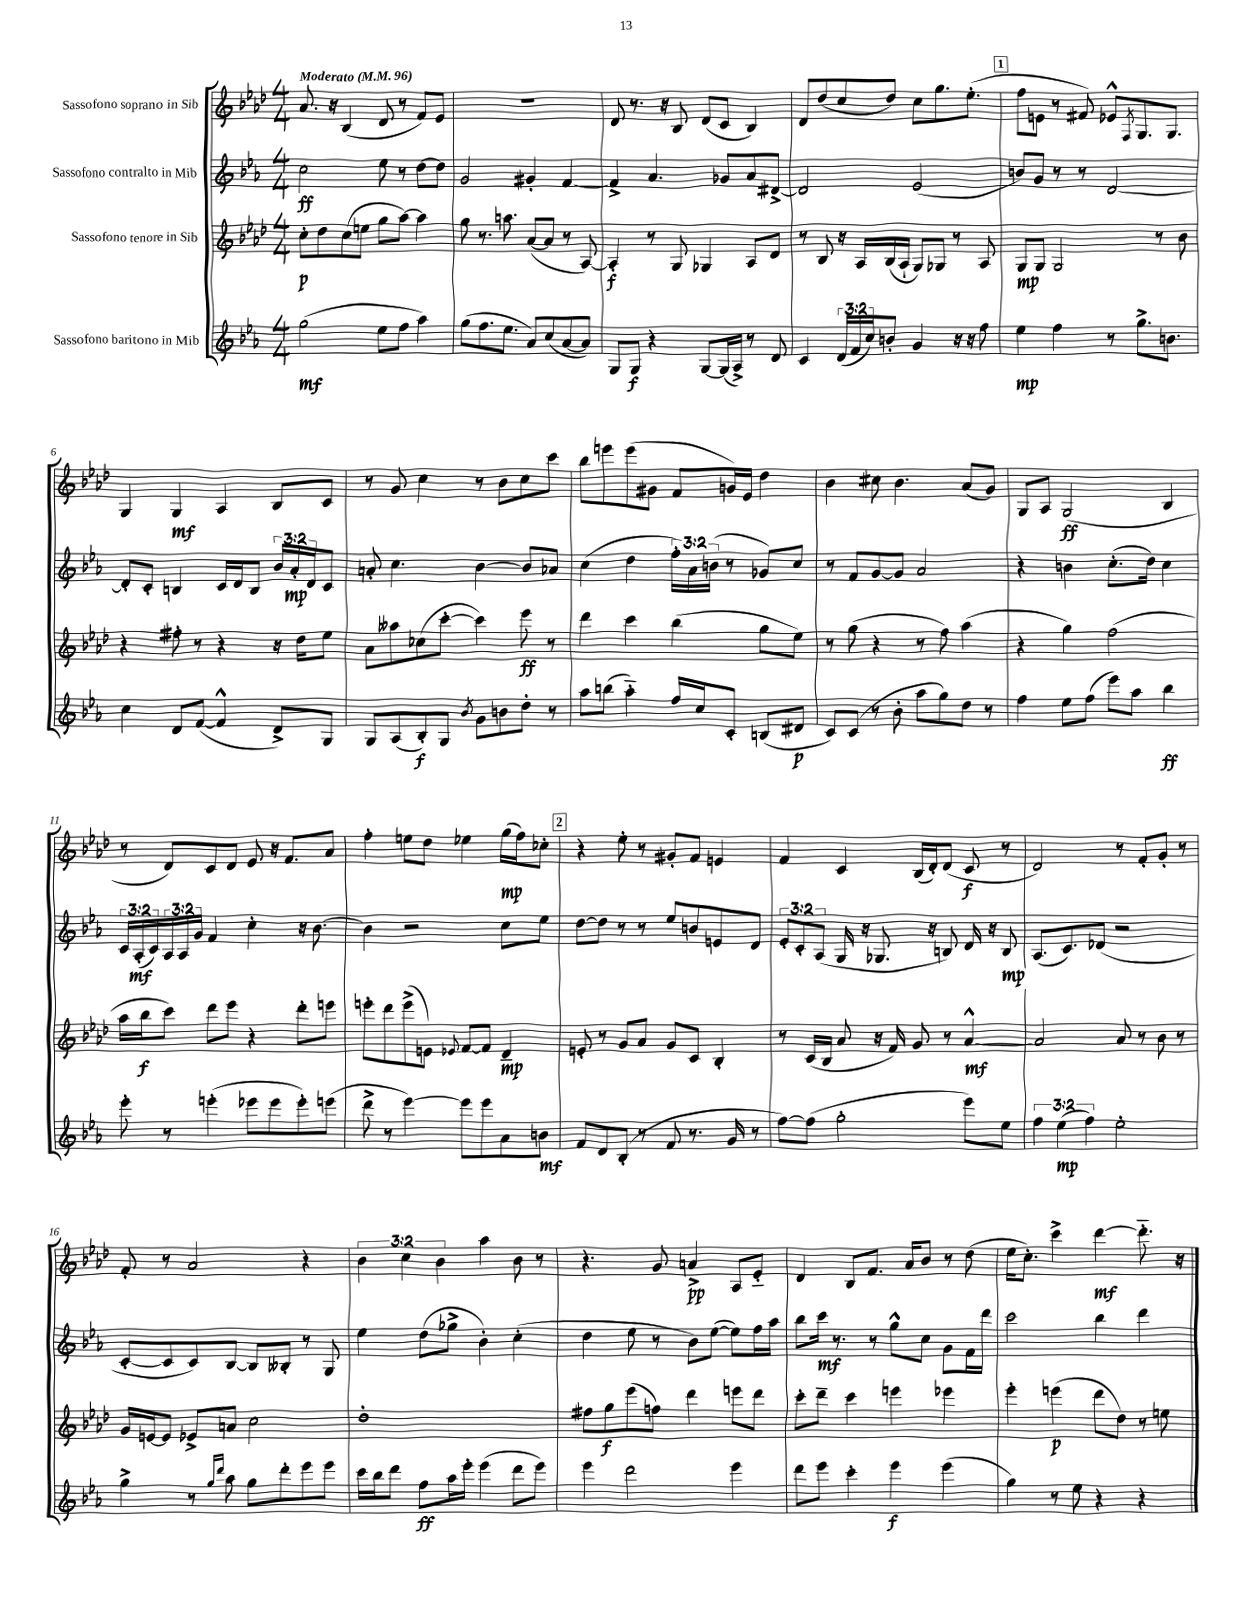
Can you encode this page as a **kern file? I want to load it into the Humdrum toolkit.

**kern	**dynam	**kern	**dynam	**kern	**dynam	**kern	**dynam
*part4	*part4	*part3	*part3	*part2	*part2	*part1	*part1
*staff4	*staff4	*staff3	*staff3	*staff2	*staff2	*staff1	*staff1
*I"Sassofono baritono in Mib	*	*I"Sassofono tenore in Sib	*	*I"Sassofono contralto in Mib	*	*I"Sassofono soprano in Sib	*
*clefG2	*	*clefG2	*	*clefG2	*	*clefG2	*
*k[b-e-a-]	*	*k[b-e-a-d-]	*	*k[b-e-a-]	*	*k[b-e-a-d-]	*
*M4/4	*	*M4/4	*	*M4/4	*	*M4/4	*
*MM96	*	*MM96	*	*MM96	*	*MM96	*
=1	=1	=1	=1	=1	=1	=1	=1
!	!	!	!	!	!	!LO:TX:a:B:t=Moderato	!
(2gg\	mf	8cc'\L	p	2cc\	ff	8.a-/	.
.	.	8dd-\	.	.	.	.	.
.	.	.	.	.	.	16r	.
.	.	(8cc\	.	.	.	(4B-/	.
.	.	8een\J	.	.	.	.	.
8ee-\L	.	8gg\L	.	8ee-\	.	8d-/	.
8ff\J	.	[8aa-\J)	.	8r	.	8r	.
4aa-\)	.	4aa-\]	.	[8dd\L	.	8f/L)	.
.	.	.	.	8dd\J]	.	8e-/J	.
=2	=2	=2	=2	=2	=2	=2	=2
(8gg\L	.	8gg\	.	2g/	.	1r	.
8.ff\	.	8.r	.	.	.	.	.
8.ee-\J	.	8.aan\	.	.	.	.	.
8a-/L)	.	([8a-/L	.	4g#X'/	.	.	.
(8cc/	.	8a-/J]	.	.	.	.	.
[8a-/	.	8r	.	[4f/	.	.	.
8a-/J])	.	[8A-/)	.	.	.	.	.
=3	=3	=3	=3	=3	=3	=3	=3
8G/L	.	4A-'/]	f	4f^/]	.	8d-/	.
8G/J	f	.	.	.	.	8.r	.
4r	.	8r	.	4.a-/	.	.	.
.	.	.	.	.	.	16r	.
.	.	8G/	.	.	.	8B-/	.
[8G/L	.	4G-X/	.	.	.	(8d-/L	.
(16G/L]	.	.	.	8g-X/L	.	8c/J	.
16A-^/JJ)	.	.	.	.	.	.	.
8r	.	8A-/L	.	8a-/	.	4B-/)	.
8d/	.	8d-/J	.	[8d#X^/J	.	.	.
=4	=4	=4	=4	=4	=4	=4	=4
4c/	.	8r	.	2d#/]	.	8d-/L	.
.	.	8B-/	.	.	.	(8dd-/	.
(24d/LL	.	16r	.	.	.	8cc/	.
24f/	.	.	.	.	.	.	.
.	.	16A-/LL	.	.	.	.	.
24cc/J)	.	.	.	.	.	.	.
8bn'/J	.	(16B-/	.	.	.	8dd-/J)	.
.	.	16A-`/JJ	.	.	.	.	.
4g/	.	8G/L)	.	(2e-/	.	8cc\L	.
.	.	8G-X/J	.	.	.	8.gg\	.
16r	.	8r	.	.	.	.	.
16r	.	.	.	.	.	(8.ee-'\J	.
8ff\	.	8A-/	.	.	.	.	.
!!LO:REH:place=s1:t=1
=5	=5	=5	=5	=5	=5	=5	=5
4ee-\	mp	8G/L	mp	8bn/L)	.	8ff\L	.
.	.	8G/J	.	8g/J	.	8en\J	.
4ff\	.	2G/	.	8r	.	8r	.
.	.	.	.	8r	.	8f#X/)	.
8r	.	.	.	[2d/	.	8e-X^^/L	.
.	.	.	.	.	.	8qF/	.
8.gg^\L	.	.	.	.	.	8.G/	.
.	.	8r	.	.	.	.	.
8.bn\J	.	.	.	.	.	8.G/J	.
.	.	8b-\	.	.	.	.	.
!!LO:LB:g=z
=6	=6	=6	=6	=6	=6	=6	=6
4cc\	.	4r	.	8d'/L]	.	4G/	.
.	.	.	.	8c'/J	.	.	.
8d/L	.	8ff#X'\	.	4Bn/	.	4G/	mf
([8f/J	.	8r	.	.	.	.	.
4f^^/]	.	4r	.	16c/LL	.	4A-/	.
.	.	.	.	16d/J	.	.	.
.	.	.	.	8B/J	.	.	.
8d^/L)	.	16r	.	24b-/LL	.	8B-/L	.
.	.	.	.	24a-'/	mp	.	.
.	.	16dd-\KL	.	.	.	.	.
.	.	.	.	24d/J	.	.	.
8G/J	.	8ee-\J	.	8c/J	.	8c/J	.
=7	=7	=7	=7	=7	=7	=7	=7
8G/L	.	8a-\L	.	8an'/	.	8r	.
(8A-/	.	8aa--X\	.	4.cc\	.	8g/	.
8B-'/)	f	(8cc-X\	.	.	.	4cc\	.
8G/J	.	[8ccc'\J	.	.	.	.	.
8qb-/	.	.	.	.	.	.	.
8g\L	.	4ccc\])	.	[4b-\	.	8r	.
8bn\	.	.	.	.	.	8b-\L	.
8dd'\J	.	8eee-\	ff	8b-/L]	.	8cc\	.
8r	.	8r	.	8a-X/J	.	8ccc\J	.
=8	=8	=8	=8	=8	=8	=8	=8
8aa-\L	.	4ddd-\	.	(4cc\	.	8bb-\L	.
(8bbn\J	.	.	.	.	.	8eeen\	.
4aa-\)	.	4ccc\	.	4dd\	.	(8eee\	.
.	.	.	.	.	.	8g#X\J	.
16ff/LL	.	(4bb-\	.	24ff'\LL)	.	8f/L	.
.	.	.	.	24a-\	.	.	.
16cc/J	.	.	.	.	.	.	.
.	.	.	.	(24bn\JJ	.	.	.
8c'/J	.	.	.	8r	.	16gn/L)	.
.	.	.	.	.	.	16e-/JJ	.
(8Bn/L	.	8gg\L	.	8g-X/L)	.	4dd-\	.
8d#X/J	p	8ee-\J)	.	8cc/J	.	.	.
=9	=9	=9	=9	=9	=9	=9	=9
8c/L)	.	8r	.	8r	.	4b-\	.
(8c/J	.	(8gg\	.	8f/L	.	.	.
8r	.	4r	.	[8g/	.	8cc#X\	.
8b-'\	.	.	.	8g/J]	.	4.b-\	.
8aa-\L	.	8r	.	2a-/	.	.	.
8gg\)	.	8ff\)	.	.	.	.	.
8dd\J	.	(4aa-\	.	.	.	(8a-/L	.
8r	.	.	.	.	.	8g/J)	.
=10	=10	=10	=10	=10	=10	=10	=10
4ff\	.	4r	.	4r	.	8G/L	.
.	.	.	.	.	.	8A-/J	.
8ee-\L	.	4gg\)	.	4bn\	.	(2G/	ff
(8ff\J	.	.	.	.	.	.	.
8eee-\L)	.	(2ff\	.	(8.cc'\L	.	.	.
8aa-\J	.	.	.	.	.	.	.
.	.	.	.	16dd\Jk)	.	.	.
4bb-\	ff	.	.	4cc\	.	4B-/	.
!!LO:LB:g=z
=11	=11	=11	=11	=11	=11	=11	=11
8eee-'\	.	16aa-\LL	.	24c/LL	.	8r	.
.	.	.	.	(24A-'/	mf	.	.
.	.	16bb-\J	f	.	.	.	.
.	.	.	.	24c/)	.	.	.
8r	.	8ccc\J)	.	24A-/	.	8d-/L)	.
.	.	.	.	24A-/	.	.	.
.	.	.	.	24g/JJ	.	.	.
(4eeen'\	.	8ddd-\L	.	4f/	.	8c/	.
.	.	8eee-\J	.	.	.	8d-/J	.
8eee-X\L	.	4r	.	4cc'\	.	8e-/	.
8eee-\	.	.	.	.	.	16r	.
.	.	.	.	.	.	8.f/L	.
8eee-'\)	.	8ddd-'\L	.	16r	.	.	.
.	.	.	.	[8.b-\	.	.	.
(8eeen\J	.	8eeen\J	.	.	.	8a-/J	.
=12	=12	=12	=12	=12	=12	=12	=12
8ddd^\	.	8eeen'\L	.	4b-\]	.	4ff'\	.
8r	.	8ddd-\	.	.	.	.	.
[4eee-\)	.	(8eee^\	.	2r	.	8een\L	.
.	.	8en\J)	.	.	.	8dd-\J	.
.	.	8qqe-X/	.	.	.	.	.
8eee-\L]	.	[8f/L	.	.	.	4ee-X\	.
8eee-\	.	8f/J]	.	.	.	.	.
8a-\	.	4d-~/	mp	8cc\L	.	(16gg\LL	mp
.	.	.	.	.	.	16ff\J)	.
8bn\J	mf	.	.	8ee-\J	.	8cc-X'\J	.
!!LO:REH:place=s1:t=2
=13	=13	=13	=13	=13	=13	=13	=13
8f/L	.	8en'/	.	[8dd\L	.	4r	.
8d/	.	8r	.	8dd\J]	.	.	.
(8B-'/J	.	8g/L	.	8r	.	8ee-'\	.
8r	.	8a-/J	.	8r	.	8r	.
8f/	.	8g/L	.	8ee-/L	.	8g#X'/L	.
8.r	.	8c/J	.	8bn/	.	8f/J	.
.	.	4B-'/	.	8en/	.	4en/	.
16g/	.	.	.	.	.	.	.
8r	.	.	.	8d/J	.	.	.
=14	=14	=14	=14	=14	=14	=14	=14
[8ff\L)	.	8r	.	12e-'/L	.	4f/	.
.	.	.	.	12c'/	.	.	.
(8ff\J]	.	(16c/LL	.	.	.	.	.
.	.	.	.	(12A-/J	.	.	.
.	.	16B-/JJ	.	.	.	.	.
2gg'\	.	8a-/	.	16G/	.	4c/	.
.	.	.	.	16r	.	.	.
.	.	16r	.	8.G-X/	.	.	.
.	.	16f/)	.	.	.	.	.
.	.	8g/	.	.	.	(16B-/LL	.
.	.	.	.	16r	.	16d-'/J)	.
.	.	8r	.	8Bn/)	.	(8d-/J	.
8eee-\L)	.	[4a-^^/	mf	16d/	.	8c/	f
.	.	.	.	16r	.	.	.
8ee-\J	.	.	.	8B/	mp	8r	.
=15	=15	=15	=15	=15	=15	=15	=15
6ff\	.	2a-/]	.	(8.A-/L	.	2d-/)	.
(6ee-\	mp	.	.	.	.	.	.
.	.	.	.	8.c/)	.	.	.
6ff\)	.	.	.	.	.	.	.
.	.	.	.	(8d-X/J	.	.	.
2ee-'\	.	8a-/	.	2r	.	8r	.
.	.	8r	.	.	.	8f'/L	.
.	.	8b-\	.	.	.	8g'/J	.
.	.	8r	.	.	.	8r	.
!!LO:LB:g=z
=16	=16	=16	=16	=16	=16	=16	=16
4gg^\	.	16g/LL	.	[8c'/L	.	8f'/	.
.	.	[16en/J	.	.	.	.	.
.	.	8e/J]	.	8c/]	.	8r	.
8r	.	8e-X^/L	.	8c/)	.	2a-/	.
16qqgg/LL	.	.	.	.	.	.	.
16qqddd/JJ	.	.	.	.	.	.	.
8aa-\	.	8an/J	.	[8B-/J	.	.	.
8gg\L	.	2cc\	.	8B-/L]	.	.	.
8ddd'\	.	.	.	8B--X'/J	.	.	.
8eee-\	.	.	.	8r	.	4r	.
8eee-\J	.	.	.	8G/	.	.	.
=17	=17	=17	=17	=17	=17	=17	=17
16ccc\LL	.	1dd-'	.	4ee-\	.	6b-\	.
16bb-\J	.	.	.	.	.	.	.
8ddd\J	.	.	.	.	.	.	.
.	.	.	.	.	.	6cc\	.
8ff\L	ff	.	.	(8dd\L	.	.	.
.	.	.	.	.	.	6b-\	.
16aa-\L	.	.	.	8gg-X^\J	.	.	.
16eee-'\JJ	.	.	.	.	.	.	.
(4eee-\	.	.	.	4b-'\)	.	4aa-\	.
8ddd\L	.	.	.	(4cc'\	.	8b-\	.
8eee-\J)	.	.	.	.	.	8r	.
=18	=18	=18	=18	=18	=18	=18	=18
4eee-\	.	8ff#X\L	.	4dd\	.	4.r	.
.	.	8gg\	f	.	.	.	.
2ddd\	.	(8eee-\	.	8ee-\	.	.	.
.	.	8ffn\J)	.	8r	.	8g/	.
.	.	4ddd-\	.	8b-\L)	.	4an^/	pp
.	.	.	.	([8ee-\J	.	.	.
4eee-\	.	8eeen\L	.	8ee-\L])	.	8A-/L	.
.	.	8ddd-\J	.	16ff\L	.	8e-/J	.
.	.	.	.	16aa-\JJ	.	.	.
=19	=19	=19	=19	=19	=19	=19	=19
8ddd\L	.	8ccc'\L	.	8bb-\L	.	4d-/	.
8eee-\J	.	8ddd-~\J	.	16ccc\Jk	mf	.	.
.	.	.	.	8.r	.	.	.
4ccc'\	.	4ccc\	.	.	.	8B-/L	.
.	.	.	.	8r	.	8.f/J	.
4eee-\	f	4eeen\	.	8gg^^\L	.	.	.
.	.	.	.	.	.	16a-/KL	.
.	.	.	.	8cc\J	.	8b-/J	.
(4eee-\	.	4eee-X\	.	8g\L	.	8r	.
.	.	.	.	16f\L	.	(8dd-\	.
.	.	.	.	16ddd\JJ	.	.	.
=20	=20	=20	=20	=20	=20	=20	=20
4gg\)	.	4eee-'\	.	2ccc\	.	16ee-\KL	.
.	.	.	.	.	.	8.cc'\J)	.
8r	.	(4eeen\	p	.	.	4ccc^\	.
8ee-\	.	.	.	.	.	.	.
4r	.	8ddd-\L	.	4bb-\	.	[4ddd-\	mf
.	.	8dd-\J)	.	.	.	.	.
4r	.	8r	.	4ddd\	.	8.ddd-\]	.
.	.	8een\	.	.	.	.	.
.	.	.	.	.	.	16r	.
==	==	==	==	==	==	==	==
*-	*-	*-	*-	*-	*-	*-	*-
